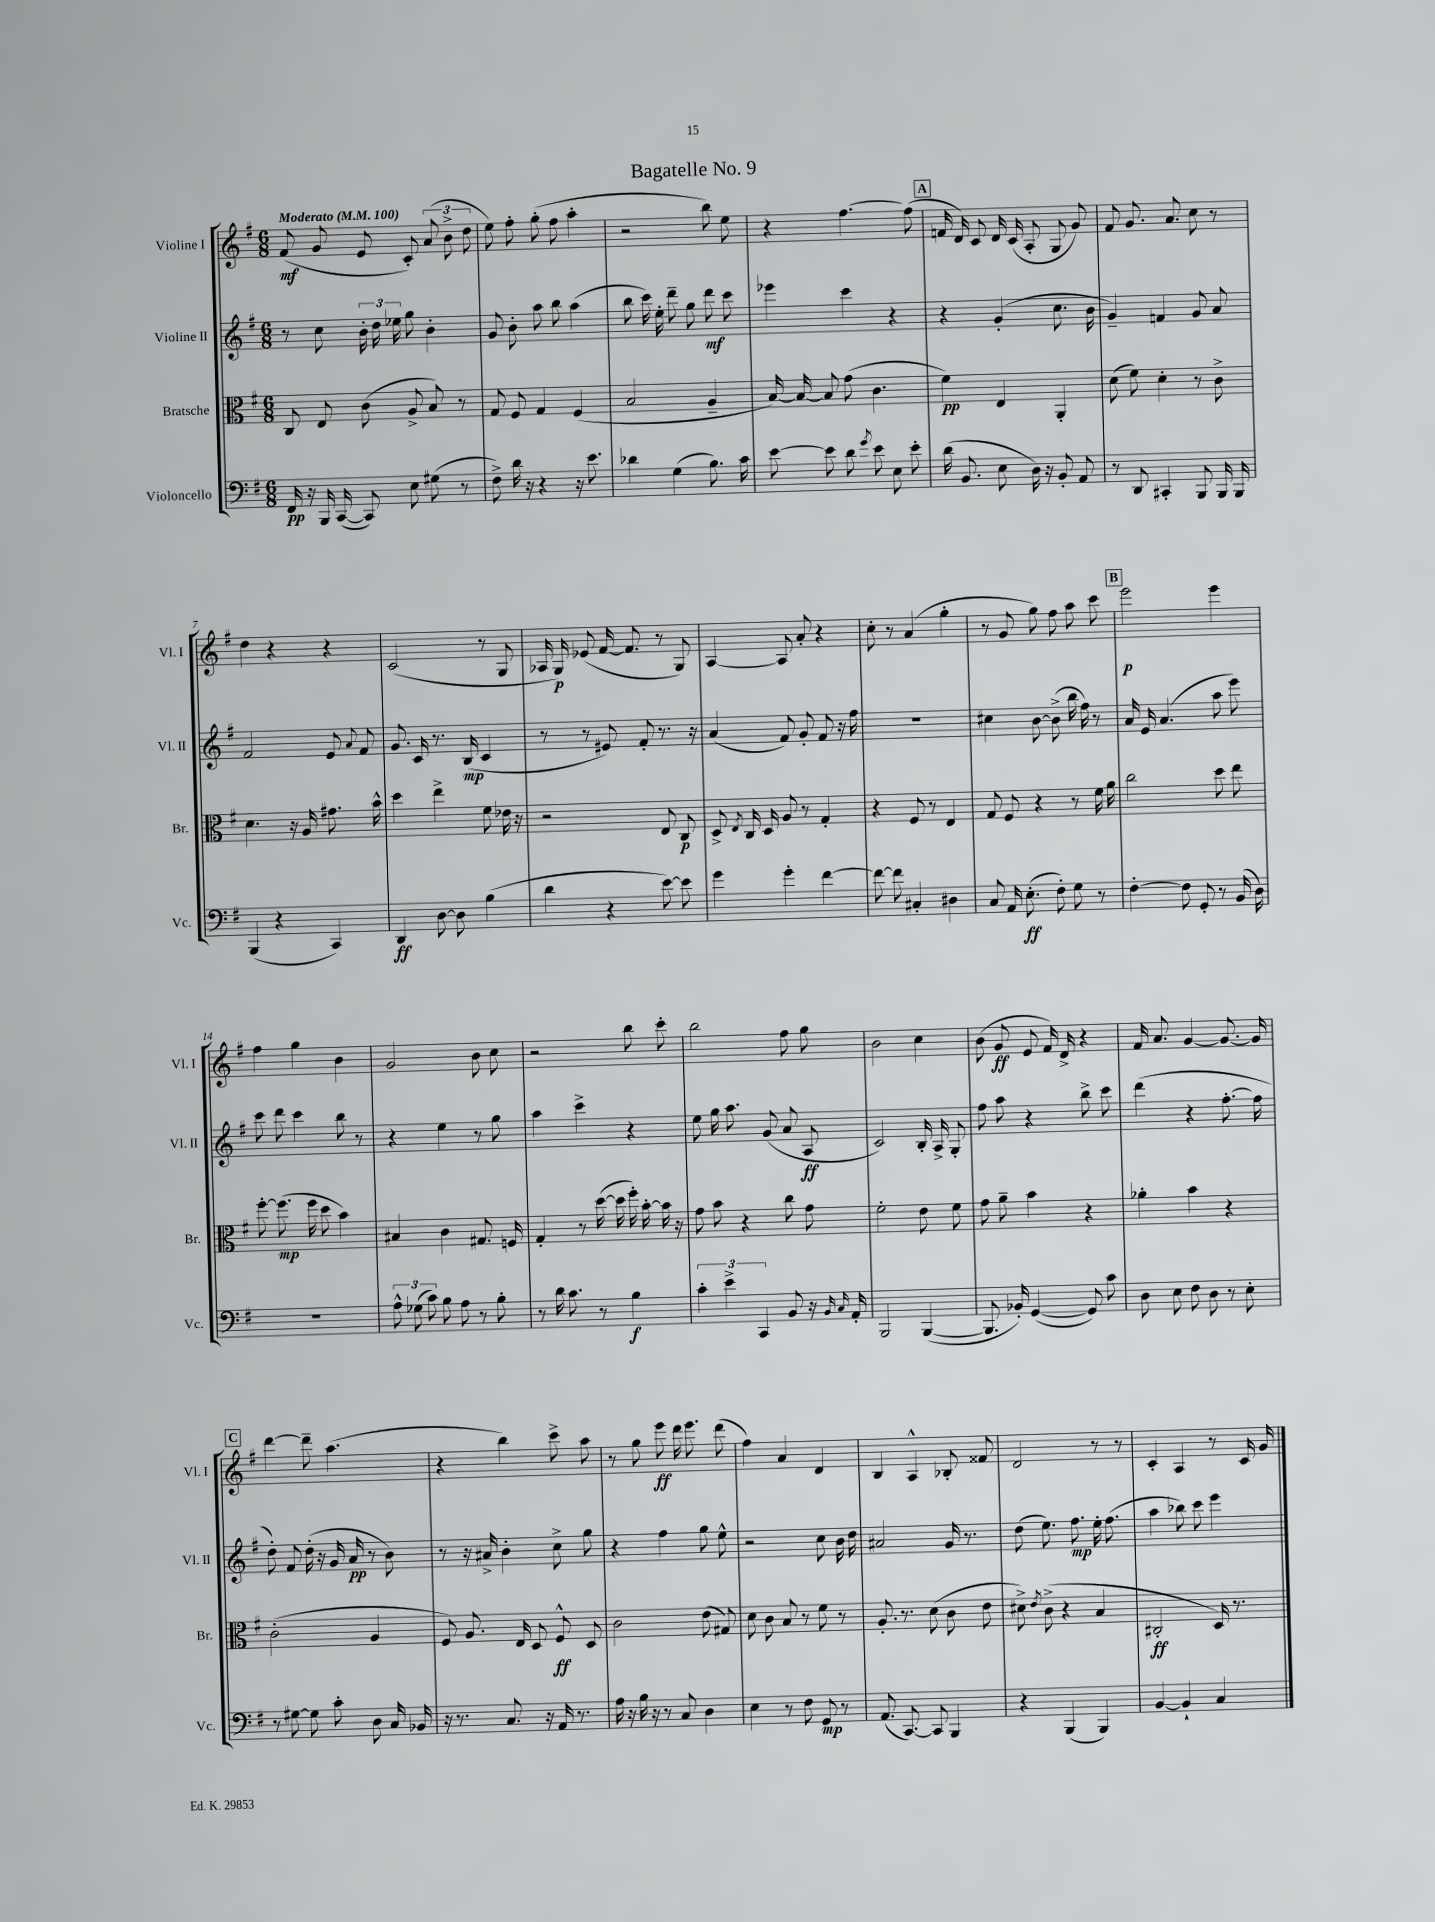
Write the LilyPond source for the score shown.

\header { title = "Bagatelle No. 9" }
<<
\new StaffGroup <<
\new Staff = "s0" \with { instrumentName = "Violine I" shortInstrumentName = "Vl. I" } {
    \clef treble \key g \major \numericTimeSignature \time 6/8 \tempo "Moderato" 4 = 100
    \autoBeamOff fis'8\mf( g'8 e'8 c'8-.) \tuplet 3/2 { a'8( b'8-> d''8 } |
    e''8) fis''8-. g''8-.( fis''8 a''4-. |
    r2 b''8) e''8 |
    r4 fis''4.~ fis''8( |
    \mark \markup { \box "A" } f'16 d'16) c'8 d'16 c'16( a8-. g8 g'8) |
    fis'8 g'8. a'8. c''8 r8 |
    d''4 r4 r4 |
    c'2( r8 g8 |
    aes16 g16\p) ees'8( fis'16~ fis'8. r8 g8) |
    a4~ a8 a'8-. r4 |
    c''8-. r8 a'4( g''4-. |
    r8 g'8 g''8) fis''8 a''8 c'''8 |
    \mark \markup { \box "B" } e'''2\p e'''4 |
    fis''4 g''4 b'4 |
    g'2 b'8 c''8 |
    r2 b''8 c'''8-. |
    b''2 fis''8 g''8 |
    b'2 c''4 |
    b'8( g'8\ff e'8 fis'16) d'16-> r4 |
    fis'16 a'8. g'4~ g'8.~ g'16 |
    \mark \markup { \box "C" } d'''4~ d'''8-- a''4.( |
    r4 b''4) c'''8-> a''8 |
    r8 g''8 e'''8\ff d'''16 e'''8. d'''8( |
    fis''4) a'4 d'4 |
    b4 a4-^ bes8-. fisis'8 |
    d'2 r8 r8 |
    c'4-. a4 r8 c'16 g'16 \bar "|." |
}
\new Staff = "s1" \with { instrumentName = "Violine II" shortInstrumentName = "Vl. II" } {
    \clef treble \key g \major \numericTimeSignature \time 6/8
    \autoBeamOff r8 c''8 \tuplet 3/2 { b'16-. d''16 ees''16 } g''8 b'4-. |
    g'8 b'8-. a''8 b''8 a''4( |
    b''8 c'''16) e''16-. d'''8-- g''8 d'''8\mf c'''8 |
    ees'''4 c'''4 r4 |
    \mark \markup { \box "A" } r4 g'4-.( c''8. b'16 |
    g'4--) f'4 g'8 a'8 |
    fis'2 e'8 \appoggiatura { a'8 } fis'8 |
    g'8. c'16 r8. b16\mp( c'4 |
    r8 r8 eis'8) fis'8-. r8. r16 |
    a'4( fis'8) g'8-. fis'8 r16 fis''16 |
    R2. |
    cis''4 b'8~ b'8->( b''16 fis''16) r8 |
    \mark \markup { \box "B" } a'16 e'16 a'4.( a''8 e'''8) |
    c'''8 d'''8 c'''4 b''8 r8 |
    r4 e''4 r8 g''8 |
    a''4 c'''4-> r4 |
    e''8 g''16 a''8. g'8( a'8 a8\ff |
    c'2) b16-. a16-> g8-. |
    fis''8 a''8 r4 b''8-> c'''8 |
    d'''4( r4 fis''8.~-. fis''16 |
    \mark \markup { \box "C" } d''8-.) fis'8 d''16-.( r16 g'16 a'16\pp r8 b'8) |
    r8 r16 ais'16-> b'4-. c''8-> g''8 |
    r4 fis''4 g''8 e''8-^ |
    r2 c''8 b'16 d''16 |
    ais'2 g'16 r8. |
    d''8( e''8.) fis''8.\mp e''16-. fis''8.( |
    a''4 bes''8) c'''8 e'''4 \bar "|." |
}
\new Staff = "s2" \with { instrumentName = "Bratsche" shortInstrumentName = "Br." } {
    \clef alto \key g \major \numericTimeSignature \time 6/8
    \autoBeamOff c8 e8 c'8( a8-> b8) r8 |
    g8 fis8 g4 fis4( |
    b2 a4-- |
    b16~) b16~ b8 g'8( c'4. |
    \mark \markup { \box "A" } fis'4\pp) e4 a,4-. |
    d'8( fis'8) d'4-. r8 c'8-> |
    d'4. r16 a16 gis'8. b'16-^ |
    d''4 e''4-> fis'8 ees'16 r16 |
    r2 e8 c8\p |
    d8-> \acciaccatura { e8 } c16 d16 a8 r8 g4-. |
    r4 fis8 r8 e4 |
    g8 fis8 r4 r8 fis'16 a'16 |
    \mark \markup { \box "B" } c''2 d''8 e''8 |
    fis''8~-. fis''8.\mp( fis''16 d''8 b'4) |
    bis4 c'4 gis8. f16 |
    g4-. r8 d''16~( d''16 fis''16-.) b'16~-. b'16 r16 |
    g'8 b'8 r4 c''8 g'8 |
    fis'2-. e'8 fis'8 |
    g'8 a'8-- b'4 r4 |
    aes'4-. b'4 r4 |
    \mark \markup { \box "C" } c'2-.( a4 |
    fis8) a8. e16 d8 fis8-^\ff d8 |
    c'2 e'8( gis8) |
    d'8 c'8 b8 r8 fis'8 r8 |
    a8.-. r8. d'8( c'8 e'8 |
    dis'8->) \acciaccatura { e'8 } c'8->( r4 b4 |
    cis2-.\ff d16) r8. \bar "|." |
}
\new Staff = "s3" \with { instrumentName = "Violoncello" shortInstrumentName = "Vc." } {
    \clef bass \key g \major \numericTimeSignature \time 6/8
    \autoBeamOff fis,16\pp r16 b,,16 c,16~( c,8) e8 gis8( r8 |
    fis8->) d'16 r16 r4 r16 e'8. |
    des'4 g4( b8.) c'16 |
    e'8~ e'8 d'8 \acciaccatura { g'8 } e'8 e8 e'8-. |
    \mark \markup { \box "A" } d'16( b,8. e8 d16) r16 b,8-. a,8 |
    r8 d,8 cis,4-. b,,8 b,,16 b,,16 |
    b,,4( r4 c,4) |
    d,4\ff d8~ d8 b4( |
    d'4 r4 e'8~) e'8 |
    g'4 g'4-. fis'4~ |
    fis'8~ fis'8 cis4-. dis4 |
    c8 a,16 e8.-.\ff( fis8-.) g8 r8 |
    \mark \markup { \box "B" } fis4~-. fis8 g,8-. r8 b,16( d16) |
    R2. |
    \tuplet 3/2 { a8-^ ges8( c'8) } b8 a8 r8 b8-. |
    r8 d'16 c'8. r8 b4\f |
    \tuplet 3/2 { c'4-. e'4-> c,4 } b,8 r16 \grace { b,16 c16 } a,16-. |
    b,,2 b,,4~( |
    b,,8. bes,16-.) g,4~( g,8) c'8 |
    d8 e8 fis8 d8 r8 e8-. |
    \mark \markup { \box "C" } r8 gis8~ gis8 c'8-. d8 c16 bes,16 |
    r16 r8. c8. r16 a,16 r8. |
    a16 r16 b16 r16 r8 c8 d4 |
    e4 r8 fis8 g,8\mp r8 |
    a,8.( c,8.~) c,8 b,,4 |
    r4 b,,4( b,,4) |
    b,4~ b,4-! c4 \bar "|." |
}
>>
>>
